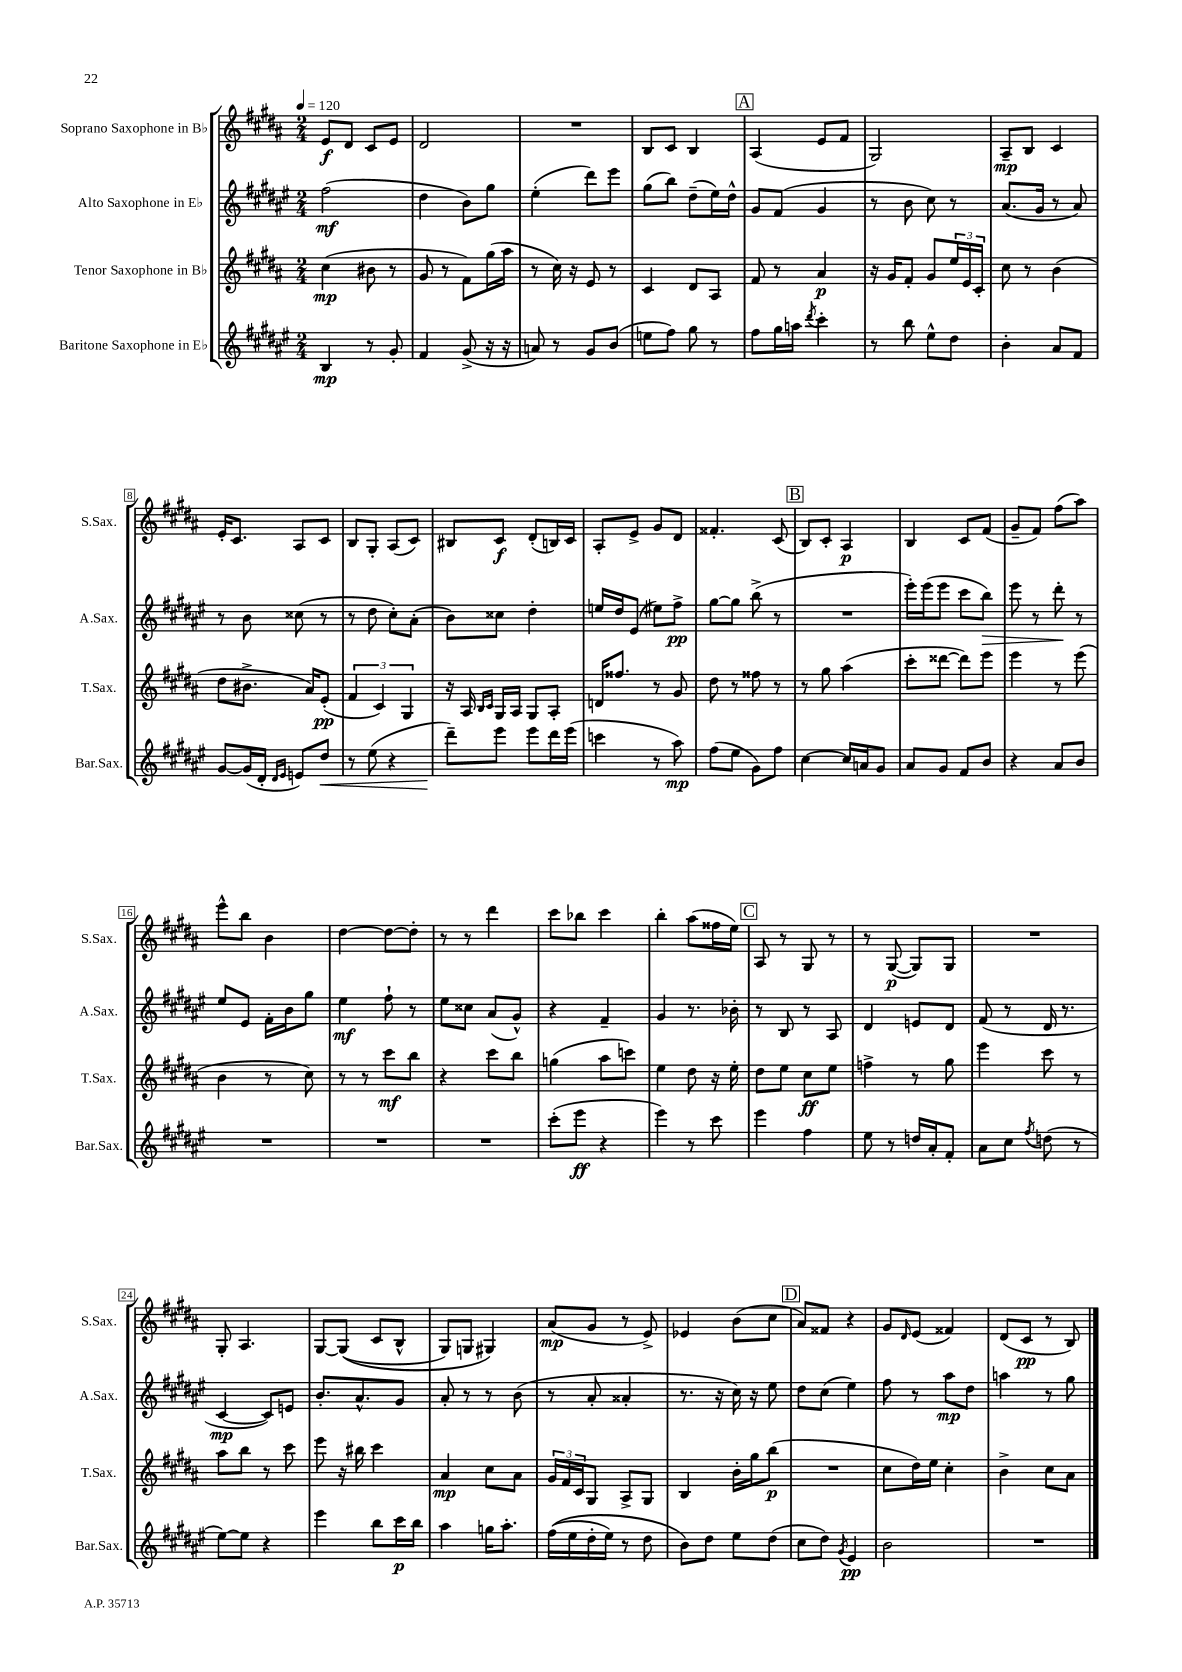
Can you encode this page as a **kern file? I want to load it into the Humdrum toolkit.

**kern	**kern	**kern	**kern
*staff4	*staff3	*staff2	*staff1
*clefG2	*clefG2	*clefG2	*clefG2
*k[f#c#g#d#a#e#]	*k[f#c#g#d#a#]	*k[f#c#g#d#a#e#]	*k[f#c#g#d#a#]
*M2/4	*M2/4	*M2/4	*M2/4
*MM120	*MM120	*MM120	*MM120
4B	(4cc#	(2ff#	8e
.	.	.	8d#
8r	8b#	.	8c#
8g#'	8r	.	8e
=	=	=	=
4f#	8g#	4dd#	2d#
.	8r	.	.
(8g#^	8f#)	8b)	.
16r	(16gg#	8gg#	.
16r	16aa#	.	.
=	=	=	=
8a)	8r	(4ee#'	2r
8r	16cc#)	.	.
.	16r	.	.
8g#	8e	8ddd#)	.
(8b	8r	8eee#	.
=	=	=	=
8ee	4c#	(8gg#	8B
8ff#)	.	8bb)	8c#
8gg#	8d#	(8dd#~	4B
8r	8A#	16ee#)	.
.	.	16dd#^^	.
=	=	=	=
8ff#	8f#	8g#	(4A#
16gg#	8r	(8f#	.
16aa	.	.	.
8qddd#	.	.	.
4ccc#'	4a#	4g#	8e
.	.	.	8f#
=	=	=	=
8r	16r	8r	2G#)
.	16g#	.	.
8bb	8f#'	8b	.
8ee#^^	8g#	8cc#)	.
8dd#	24ee	8r	.
.	24e	.	.
.	24c#'	.	.
=	=	=	=
4b'	8cc#	(8.a#	8A#~
.	8r	.	8B
.	.	16g#	.
8a#	(4b	8r	4c#
8f#	.	8a#)	.
=	=	=	=
[8g#	8dd#	8r	16e'
.	.	.	8.c#
(16g#]	8.b#^	8b	.
16d#'	.	.	.
16qqd#	.	.	.
16qqe#	.	.	.
8e)	.	(8cc##	8A#
.	16a#)	.	.
8dd#	(8e'	8r	8c#
=	=	=	=
8r	6f#	8r	8B
(8ee#	.	8dd#	8G#'
.	6c#)	.	.
4r	.	8cc#')	(8A#
.	6G#	.	.
.	.	(8a#'	8c#)
=	=	=	=
8ddd#~)	16r	8b)	8B#
.	16A#	.	.
.	16qqB	.	.
.	16qqc#	.	.
8eee#	16G#	8cc##	8c#
.	16A#	.	.
8eee#	8G#	4dd#'	(8d#'
16ddd#	8A#'	.	16B)
(16eee#	.	.	16c#
=	=	=	=
4ccc	16d	16ee	8A#'
.	8.ff##	16dd#	.
.	.	(8e#	8e^
8r	8r	8ee#)	8g#
8aa#)	8g#	8ff#^	8d#
=	=	=	=
(8ff#	8dd#	[8gg#	4.f##'
8ee#	8r	8gg#]	.
8g#)	8ff##	(8bb^	.
8ff#	8r	8r	(8c#
=	=	=	=
[4cc#	8r	2r	8B)
.	8gg#	.	8c#'
16cc#]	(4aa#	.	4A#
16a	.	.	.
8g#	.	.	.
=	=	=	=
8a#	8ccc#'	16eee#')	4B
.	.	(16eee#	.
8g#	[8ddd##	8eee#	.
8f#	8ddd##])	8ccc#	8c#
8b	8eee	8bb)	(8f#
=	=	=	=
4r	4eee	8eee#	8g#~
.	.	8r	8f#)
8a#	8r	8ddd#'	(8ff#
8b	(8eee	8r	8aa#)
=	=	=	=
2r	4b	8ee#	8eee^^
.	.	8e#	8bb
.	8r	16f#'	4b
.	.	16b	.
.	8cc#)	8gg#	.
=	=	=	=
2r	8r	4ee#	[4dd#
.	8r	.	.
.	8ccc#	8ff#`	8dd#_
.	8bb	8r	8dd#']
=	=	=	=
2r	4r	8ee#	8r
.	.	8cc##	8r
.	8ccc#	(8a#	4ddd#
.	8bb	8g#^^)	.
=	=	=	=
(8ccc#'	(4gg	4r	8ccc#
8eee#	.	.	8bb-
4r	8aa#	4f#~	4ccc#
.	8ccc)	.	.
=	=	=	=
4eee#)	4ee	4g#	4bb'
8r	8dd#	8.r	(8aa#
8ccc#	16r	.	16ff##
.	16ee'	16b-'	16ee)
=	=	=	=
4eee#	8dd#	8r	8A#
.	8ee	8B	8r
4ff#	8cc#	8r	8G#
.	8ee	8A#	8r
=	=	=	=
8ee#	4ff^	4d#	8r
8r	.	.	([8G#
16dd	8r	8e	8G#])
16a#'	.	.	.
8f#'	8gg#	8d#	8G#
=	=	=	=
8a#	4eee	(8f#	2r
8cc#	.	8r	.
8qff#	.	.	.
(8dd	8ccc#	16d#	.
.	.	8.r	.
8r	8r	.	.
=	=	=	=
[8ee#)	8aa#	[4c#	8G#'
8ee#]	8bb	.	4.A#
4r	8r	8c#])	.
.	8ccc#	8e	.
=	=	=	=
4eee#	8eee	8.b'	[8G#
.	16r	.	&((8G#]
.	16bb#	8.a#^^	.
8bb	4ccc#	.	8c#
16ccc#	.	8g#	8B^^
16bb	.	.	.
=	=	=	=
4aa#	4a#	8a#'	8G#)
.	.	8r	8G
16gg	8cc#	8r	4G#&)
8.aa#'	.	.	.
.	8a#	(8b	.
=	=	=	=
&((16ff#	24g#	8r	(8a#
.	24f#	.	.
16ee#	.	.	.
.	24c#	.	.
16dd#'	8G#	8a#'	8g#
16ee#)	.	.	.
8r	8A#^	4a##'	8r
8dd#	8G#	.	8e^)
=	=	=	=
8b&)	4B	8.r	4e-
8dd#	.	.	.
.	.	16r	.
8ee#	16b'	16cc#)	(8b
.	16gg#	16r	.
(8dd#	(8bb	8ee#	8cc#
=	=	=	=
8cc#	2r	8dd#	8a#)
8dd#)	.	(8cc#	8f##
8qg#	.	.	.
4e#	.	4ee#)	4r
=	=	=	=
2b	8cc#	8ff#	8g#
.	.	.	16qqd#
.	16dd#)	8r	(8e
.	16ee	.	.
.	4cc#'	8aa#	4f##)
.	.	8dd#	.
=	=	=	=
2r	4b^	4aa	(8d#
.	.	.	8c#
.	8cc#	8r	8r
.	8a#	8gg#	8B)
==	==	==	==
*-	*-	*-	*-
